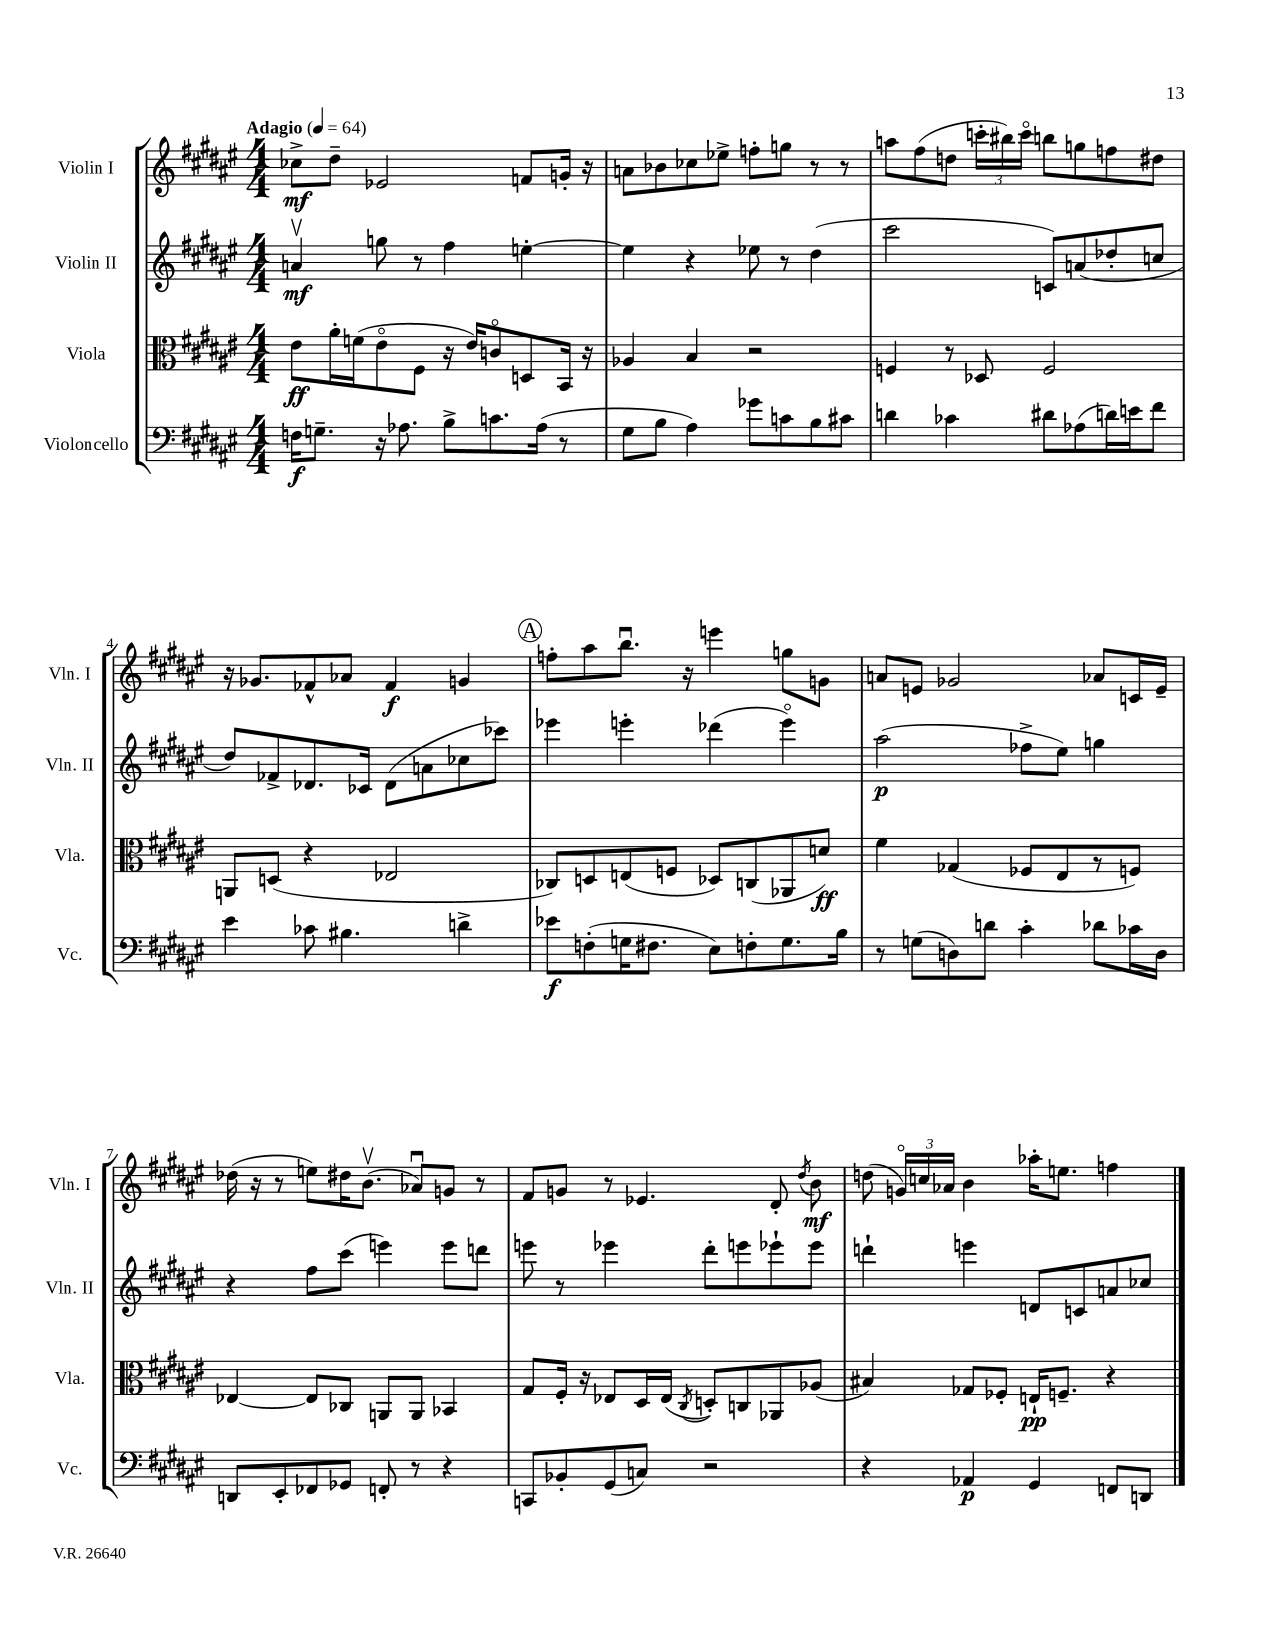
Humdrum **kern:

**kern	**dynam	**kern	**dynam	**kern	**dynam	**kern	**dynam
*part4	*part4	*part3	*part3	*part2	*part2	*part1	*part1
*staff4	*staff4	*staff3	*staff3	*staff2	*staff2	*staff1	*staff1
*I"Violoncello	*	*I"Viola	*	*I"Violin II	*	*I"Violin I	*
*I'Vc.	*	*I'Vla.	*	*I'Vln. II	*	*I'Vln. I	*
*clefF4	*	*clefC3	*	*clefG2	*	*clefG2	*
*k[f#c#g#d#a#e#]	*	*k[f#c#g#d#a#e#]	*	*k[f#c#g#d#a#e#]	*	*k[f#c#g#d#a#e#]	*
*M4/4	*	*M4/4	*	*M4/4	*	*M4/4	*
*MM64	*	*MM64	*	*MM64	*	*MM64	*
=1	=1	=1	=1	=1	=1	=1	=1
!	!	!	!	!	!	!LO:TX:a:B:t=Adagio	!
16Fn\KL	f	8e#\L	ff	4anv/	mf	8cc-X^\L	mf
8.Gn~\J	.	.	.	.	.	.	.
.	.	16a#'\L	.	.	.	8dd#~\J	.
.	.	(16fn\J	.	.	.	.	.
16r	.	8e#\	.	8ggn\	.	2e-X/	.
8.A-X\	.	.	.	.	.	.	.
.	.	8F#\J	.	8r	.	.	.
8B^\L	.	16r	.	4ff#\	.	.	.
.	.	16e#/KL)	.	.	.	.	.
8.cn\	.	8cn/	.	.	.	.	.
.	.	8Dn/	.	[4een'\	.	8fn/L	.
(16A-\Jk	.	.	.	.	.	.	.
8r	.	16BB/Jk	.	.	.	16gn'/Jk	.
.	.	16r	.	.	.	16r	.
=2	=2	=2	=2	=2	=2	=2	=2
8G#\L	.	4A-X/	.	4ee\]	.	8an\L	.
8B\J	.	.	.	.	.	8b-X\	.
4A#\)	.	4B/	.	4r	.	8cc-X\	.
.	.	.	.	.	.	8ee-X^\J	.
8g-X\L	.	2r	.	8ee-X\	.	8ffn'\L	.
8cn\	.	.	.	8r	.	8ggn\J	.
8B\	.	.	.	(4dd#\	.	8r	.
8c#X\J	.	.	.	.	.	8r	.
=3	=3	=3	=3	=3	=3	=3	=3
4dn\	.	4Fn/	.	2ccc#\	.	8aan\L	.
.	.	.	.	.	.	(8ff#\	.
4c-X\	.	8r	.	.	.	8ddn\J	.
.	.	8D-X/	.	.	.	24cccn'\LL	.
.	.	.	.	.	.	24bb#X\)	.
.	.	.	.	.	.	24ccc\JJ	.
8d#X\L	.	2F/	.	8cn/L)	.	8bbn\L	.
(8A-X\	.	.	.	(8an/	.	8ggn\	.
16dn\L)	.	.	.	8dd-X'/	.	8ffn\	.
16en\J	.	.	.	.	.	.	.
8f#\J	.	.	.	8ccn/J	.	8dd#X\J	.
!!LO:LB:g=z
=4	=4	=4	=4	=4	=4	=4	=4
4e#\	.	8AAn/L	.	8dd#/L)	.	16r	.
.	.	.	.	.	.	8.g-X/L	.
.	.	(8Dn/J	.	8f-X^/	.	.	.
8c-X\	.	4r	.	8.d-X/	.	8f-X^^/	.
4.B#X\	.	.	.	.	.	8a-X/J	.
.	.	.	.	16c-X/Jk	.	.	.
.	.	2E-X/	.	(8d-\L	.	4f-/	f
.	.	.	.	8an\	.	.	.
4dn^\	.	.	.	8cc-X\	.	4gn/	.
.	.	.	.	8ccc-X\J)	.	.	.
!!LO:REH:place=s1:t=A
=5	=5	=5	=5	=5	=5	=5	=5
8e-X\L	f	8C-X/L)	.	4eee-X\	.	8ffn'\L	.
(8Fn'\	.	8Dn/	.	.	.	8aa#\	.
16Gn\K	.	(8En/	.	4eeen'\	.	8.bbu\J	.
8.F#X\J	.	.	.	.	.	.	.
.	.	8Fn/J	.	.	.	.	.
.	.	.	.	.	.	16r	.
8E#\L)	.	8D-X/L)	.	(4ddd-X\	.	4eeen\	.
8Fn'\	.	(8Cn/	.	.	.	.	.
8.G\	.	8AA-X/	.	4eee\)	.	8ggn\L	.
.	.	8dn/J)	ff	.	.	8gn\J	.
16B\Jk	.	.	.	.	.	.	.
=6	=6	=6	=6	=6	=6	=6	=6
8r	.	4f#\	.	(2aa#\	p	8an/L	.
(8Gn\L	.	.	.	.	.	8en/J	.
8Dn\)	.	(4G-X/	.	.	.	2g-X/	.
8dn\J	.	.	.	.	.	.	.
4c#'\	.	8F-X/L	.	8ff-X^\L	.	.	.
.	.	8E#/	.	8ee#\J)	.	.	.
8d-X\L	.	8r	.	4ggn\	.	8a-X/L	.
16c-X\L	.	8Fn/J)	.	.	.	16cn/L	.
16D\JJ	.	.	.	.	.	16e~/JJ	.
!!LO:LB:g=z
=7	=7	=7	=7	=7	=7	=7	=7
8DDn/L	.	[4E-X/	.	4r	.	(16dd-X\	.
.	.	.	.	.	.	16r	.
8EE#'/	.	.	.	.	.	8r	.
8FF-X/	.	8E-/L]	.	8ff#\L	.	8een\L)	.
8GG-X/J	.	8C-X/J	.	(8ccc#\J	.	16dd#X\K	.
.	.	.	.	.	.	(8.bv\J	.
8FFn'/	.	8AAn/L	.	4eeen\)	.	.	.
8r	.	8AA/J	.	.	.	8a-Xu/L)	.
4r	.	4BB-X/	.	8eee\L	.	8gn/J	.
.	.	.	.	8dddn\J	.	8r	.
=8	=8	=8	=8	=8	=8	=8	=8
8CCn/L	.	8G#/L	.	8eeen\	.	8f#/L	.
8BB-X'/	.	16F#'/Jk	.	8r	.	8gn/J	.
.	.	16r	.	.	.	.	.
(8GG#/	.	8E-X/L	.	4eee-X\	.	8r	.
8Cn/J)	.	16D#/L	.	.	.	4.e-X/	.
.	.	(16E-/JJ	.	.	.	.	.
.	.	8qC#/	.	.	.	.	.
2r	.	8Dn'/L)	.	8ddd#'\L	.	.	.
.	.	8Cn/	.	8eeen\	.	.	.
.	.	8AA-X/	.	8eee-X`\	.	8d#'/	.
.	.	.	.	.	.	8qdd#/	.
.	.	(8A-X/J	.	8eee-\J	.	8b\	mf
=9	=9	=9	=9	=9	=9	=9	=9
4r	.	4B#X/)	.	4dddn`\	.	(8ddn\	.
.	.	.	.	.	.	24gn/LL)	.
.	.	.	.	.	.	24ccn/	.
.	.	.	.	.	.	24a-X/JJ	.
4AA-X/	p	8G-X/L	.	4eeen\	.	4b\	.
.	.	8F-X'/J	.	.	.	.	.
4GG#/	.	16En`/KL	pp	8dn/L	.	16aa-X'\KL	.
.	.	8.Fn~/J	.	.	.	8.een\J	.
.	.	.	.	8cn/	.	.	.
8FFn/L	.	4r	.	8an/	.	4ffn\	.
8DDn/J	.	.	.	8cc-X/J	.	.	.
==	==	==	==	==	==	==	==
*-	*-	*-	*-	*-	*-	*-	*-
